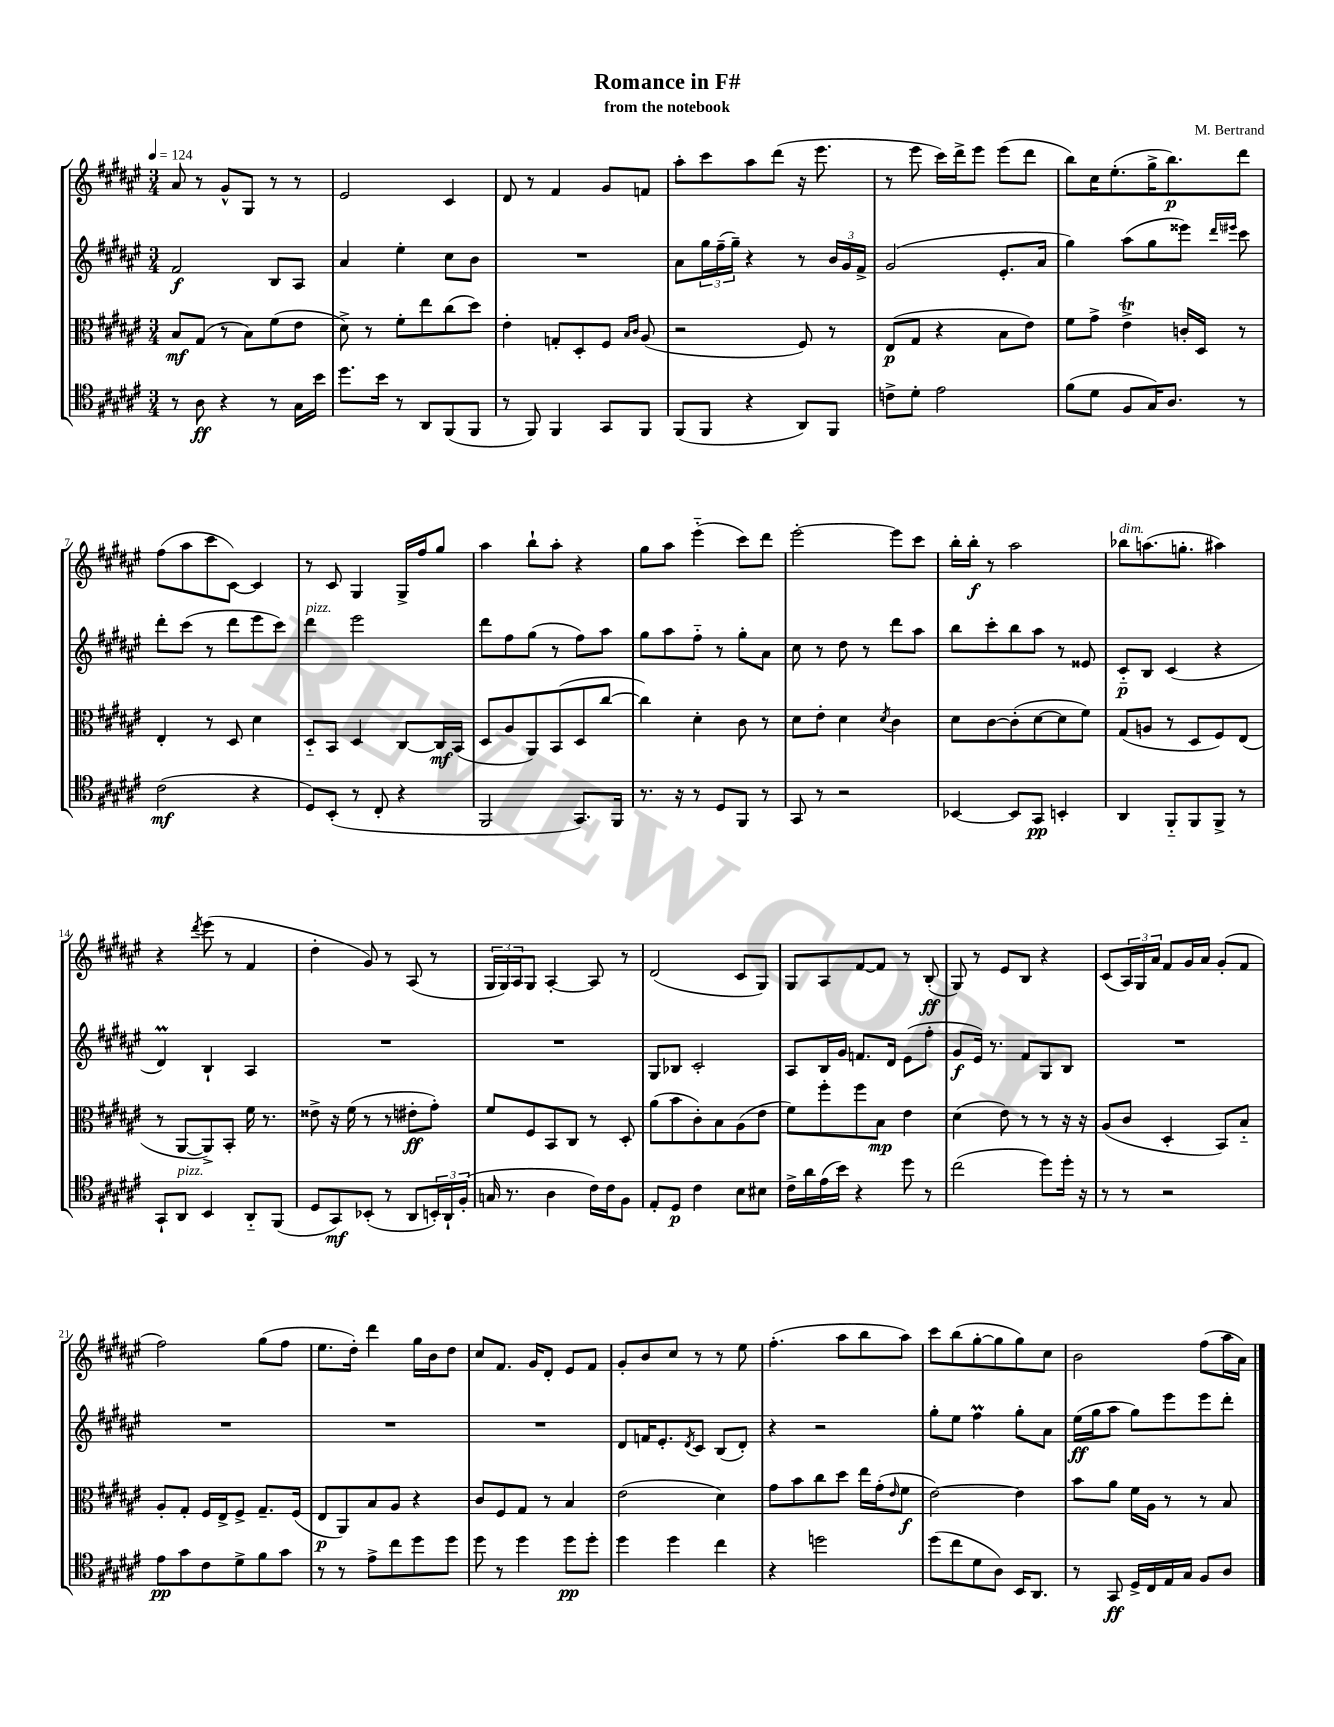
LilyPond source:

\header { title = "Romance in F#" composer = "M. Bertrand" subtitle = "from the notebook" }
<<
\new StaffGroup <<
\new Staff = "s0" {
    \clef treble \key fis \major \numericTimeSignature \time 3/4 \tempo 4 = 124
    ais'8 r8 gis'8-^ gis8 r8 r8 |
    eis'2 cis'4 |
    dis'8 r8 fis'4 gis'8 f'8 |
    ais''8-. cis'''8 ais''8 dis'''8( r16 eis'''8. |
    r8 eis'''8 cis'''16) dis'''16-> eis'''8 eis'''8( dis'''8 |
    b''8) cis''16 eis''8.-.( gis''16-> b''8.\p) dis'''8 |
    fis''8( ais''8 cis'''8 cis'8~) cis'4 |
    r8 cis'8 gis4 gis16-> fis''16 gis''8 |
    ais''4 b''8-! ais''8-. r4 |
    gis''8 ais''8 eis'''4-_( cis'''8) dis'''8 |
    eis'''2~-. eis'''8 cis'''8 |
    b''16-. b''16-.\f r8 ais''2 |
    bes''8^\markup { \italic "dim." } a''8.( g''8.-. ais''4) |
    r4 \acciaccatura { dis'''8 } eis'''8( r8 fis'4 |
    dis''4-. gis'8) r8 ais8( r8 |
    \tuplet 3/2 { gis16 gis16) ais16 } gis8 ais4~-. ais8 r8 |
    dis'2( cis'8 gis8) |
    gis8 ais8 fis'8~ fis'8 r8 b8-.\ff( |
    gis8) r8 eis'8 b8 r4 |
    cis'8( \tuplet 3/2 { ais16) gis16 ais'16 } fis'8 gis'16 ais'16 gis'8-.( fis'8 |
    fis''2) gis''8( fis''8 |
    eis''8. dis''16-.) dis'''4 gis''16 b'16 dis''8 |
    cis''8 fis'8. gis'16 dis'8-. eis'8 fis'8 |
    gis'8-. b'8 cis''8 r8 r8 eis''8 |
    fis''4.-.( ais''8 b''8 ais''8) |
    cis'''8 b''8( gis''8~-. gis''8 gis''8) cis''8 |
    b'2 fis''8( ais''16 ais'16) \bar "|." |
}
\new Staff = "s1" {
    \clef treble \key fis \major \numericTimeSignature \time 3/4
    fis'2\f b8 ais8 |
    ais'4 eis''4-. cis''8 b'8 |
    R2. |
    ais'8 \tuplet 3/2 { gis''16 fis''16--( gis''16--) } r4 r8 \tuplet 3/2 { b'16 gis'16 fis'16-> } |
    gis'2( eis'8.-. ais'16 |
    gis''4) ais''8( gis''8 eisis'''8) \grace { dis'''16 eis'''16 } cis'''8 |
    dis'''8-. cis'''8( r8 dis'''8 eis'''8 cis'''8) |
    dis'''4^\markup { \italic "pizz." } eis'''2 |
    dis'''8 fis''8 gis''8( r8 fis''8) ais''8 |
    gis''8 ais''8 fis''8-_ r8 gis''8-. ais'8 |
    cis''8 r8 dis''8 r8 dis'''8 ais''8 |
    b''8 cis'''8-. b''8 ais''8 r8 eisis'8 |
    cis'8-_\p b8 cis'4( r4 |
    dis'4\prall) b4-! ais4 |
    R2. |
    R2. |
    gis8 bes8 cis'2-. |
    ais8 b16 gis'16 f'8. dis'16 eis'8( fis''8-. |
    gis'8\f eis'16) r8. fis'8 gis8 b8 |
    R2. |
    R2. |
    R2. |
    R2. |
    dis'8 f'16 eis'8.-. \acciaccatura { dis'8 } cis'8 b8( dis'8-.) |
    r4 r2 |
    gis''8-. eis''8 fis''4\prall gis''8-. ais'8 |
    eis''16\ff( gis''16 ais''8 gis''8) eis'''8 eis'''8 dis'''8-. \bar "|." |
}
\new Staff = "s2" {
    \clef alto \key fis \major \numericTimeSignature \time 3/4
    b8\mf gis8( r8 b8) fis'8( eis'8 |
    dis'8->) r8 fis'8-. eis''8 cis''8( dis''8) |
    eis'4-. g8-. dis8-. fis8 \grace { b16 cis'16 } ais8( |
    r2 fis8) r8 |
    eis8\p( gis8 r4 b8 eis'8) |
    fis'8 gis'8-> eis'4->\trill c'16-. dis16 r8 |
    eis4-. r8 dis8 dis'4 |
    dis8-_ b,8 dis4 cis8~ cis16\mf b,16( |
    dis8 ais8 ais,8) b,8( dis8 cis''8~ |
    cis''4) dis'4-. cis'8 r8 |
    dis'8 eis'8-. dis'4 \acciaccatura { dis'8 } cis'4 |
    dis'8 cis'8~ cis'8-.( dis'8~ dis'8 fis'8) |
    gis8( a8 r8 dis8 fis8) eis8( |
    r8 ais,8~ ais,8->) b,8-. fis'16 r8. |
    eisis'8-> r16 fis'16( r8 r8 eis'8-.\ff gis'8-.) |
    fis'8 fis8 b,8 cis8 r8 dis8-. |
    ais'8( b'8 cis'8-.) b8 ais8( eis'8 |
    fis'8) fis''8-. fis''8 b8\mp eis'4 |
    dis'4( eis'8) r8 r8 r16 r16 |
    ais8( cis'8 dis4-. b,8) b8-_ |
    ais8-. gis8-. fis16 eis16-> fis8-> gis8.-- fis16( |
    eis8\p ais,8) b8 ais8 r4 |
    cis'8 fis8 gis8 r8 b4 |
    eis'2( dis'4) |
    gis'8 b'8 cis''8 dis''8 eis''16 gis'16-.( \grace { eis'16 } fis'8\f |
    eis'2~) eis'4 |
    b'8 ais'8 fis'16 ais16 r8 r8 b8 \bar "|." |
}
\new Staff = "s3" {
    \clef tenor \key fis \major \numericTimeSignature \time 3/4
    r8 ais8\ff r4 r8 gis16 b'16 |
    dis''8. b'16 r8 ais,8 fis,8( fis,8 |
    r8 fis,8) fis,4 gis,8 fis,8 |
    fis,8( fis,8 r4 ais,8) fis,8 |
    c'8-> dis'8-. eis'2 |
    fis'8( dis'8 fis8 gis16) ais8. r8 |
    cis'2\mf( r4 |
    dis8) b,8-.( r8 cis8-. r4 |
    fis,2 gis,8.) fis,16 |
    r8. r16 r8 dis8 fis,8 r8 |
    gis,8 r8 r2 |
    bes,4~ bes,8 gis,8\pp b,4-. |
    ais,4 fis,8-_ fis,8 fis,8-> r8 |
    gis,8-! ais,8^\markup { \italic "pizz." } b,4 ais,8-_ fis,8( |
    dis8 gis,8\mf) bes,8-.( r8 ais,8 \tuplet 3/2 { b,16-.) ais,16-! fis16-.( } |
    g16 r8. ais4 cis'16) cis'16 fis8 |
    eis8-. dis8\p cis'4 b8 bis8 |
    cis'16-> ais'16 eis'16( b'16) r4 dis''8 r8 |
    cis''2( dis''8) dis''16-. r16 |
    r8 r8 r2 |
    eis'8\pp gis'8 cis'8 dis'8-> fis'8 gis'8 |
    r8 r8 eis'8-> cis''8 dis''8 dis''8 |
    dis''8 r8 dis''4 dis''8\pp dis''8-. |
    dis''4 dis''4 cis''4 |
    r4 d''2 |
    dis''8( cis''8 dis'8 ais8) b,16 ais,8. |
    r8 gis,8\ff dis16-> cis16 eis16 gis16 fis8 ais8 \bar "|." |
}
>>
>>
